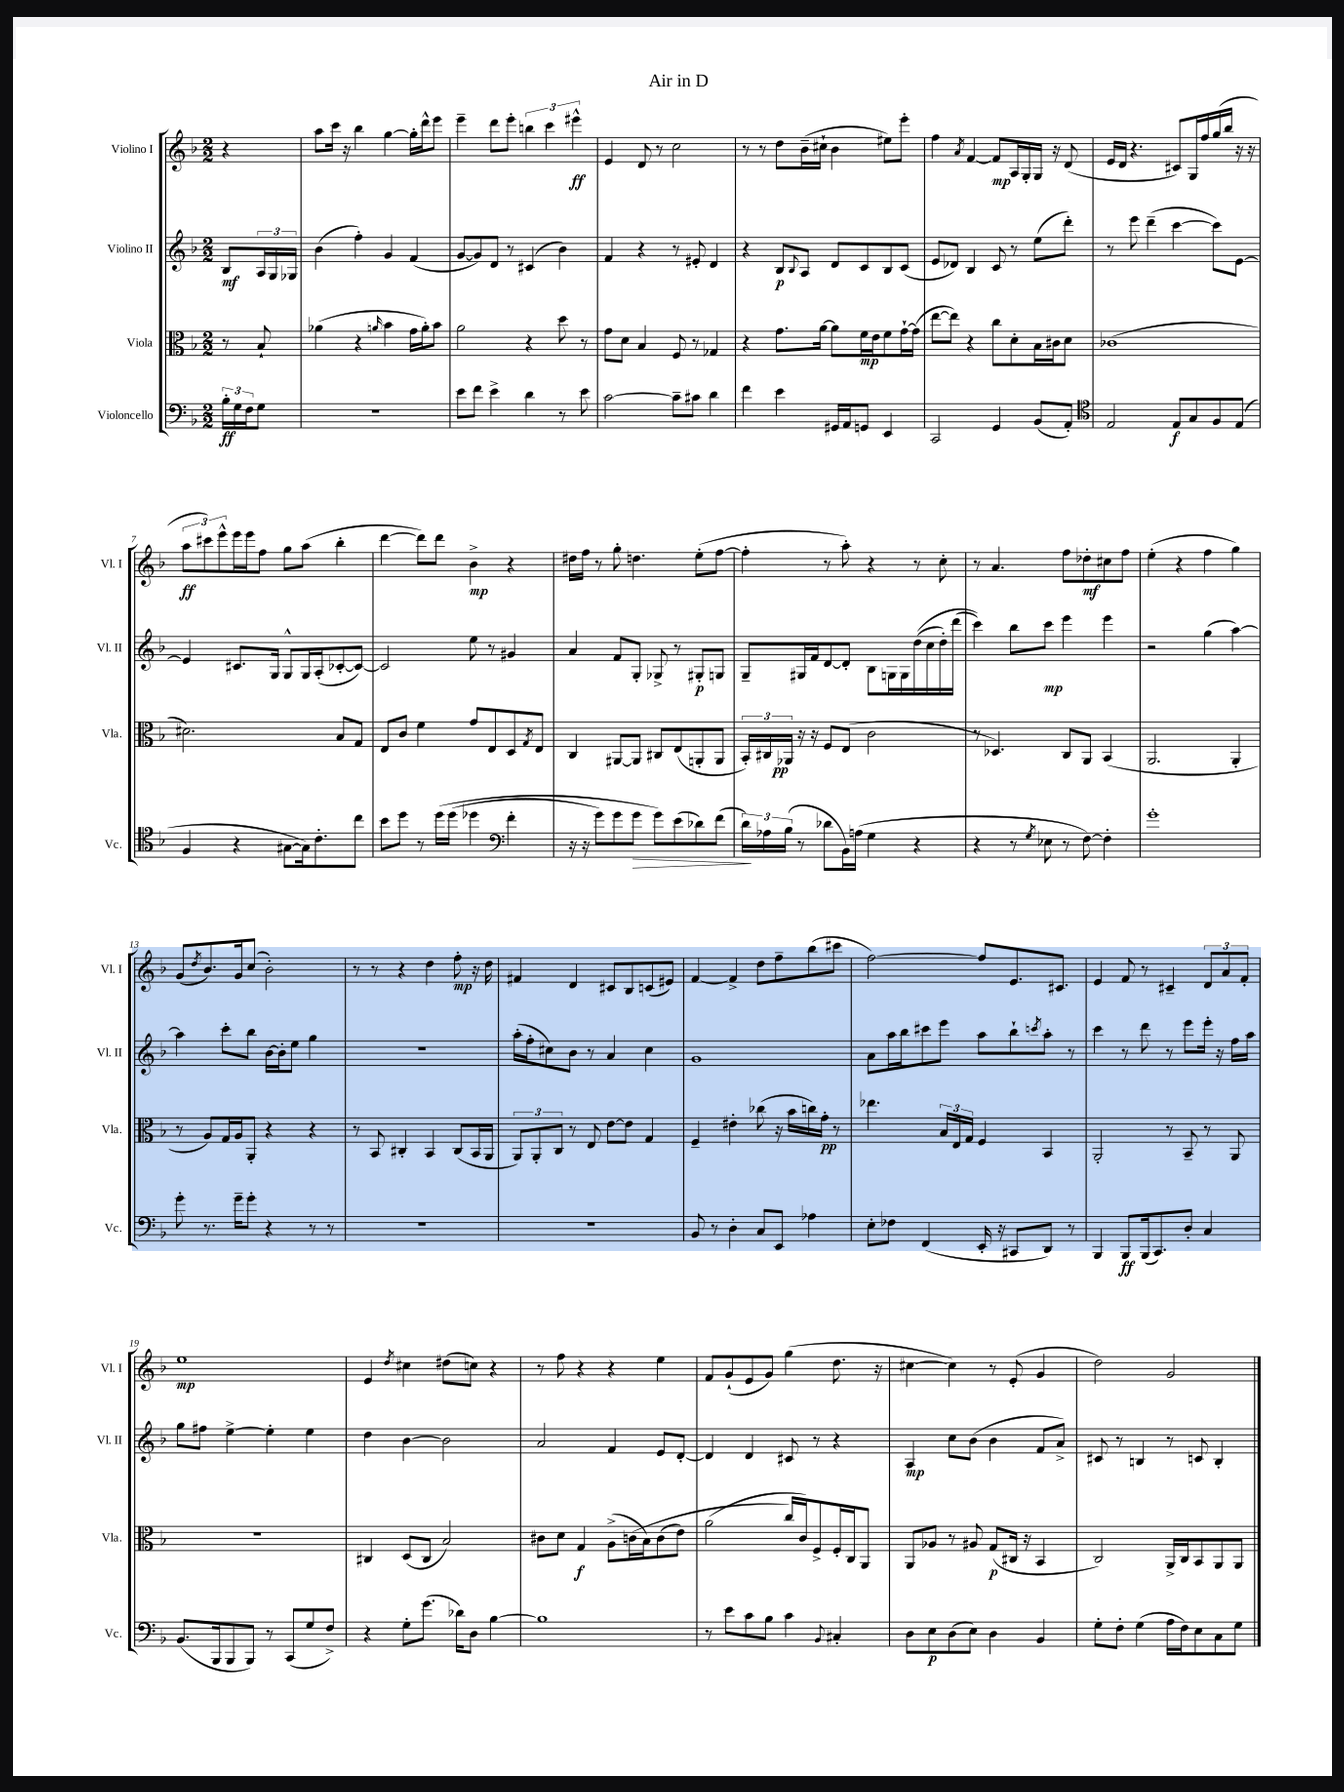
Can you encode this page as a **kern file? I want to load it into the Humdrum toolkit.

**kern	**kern	**kern	**kern
*staff4	*staff3	*staff2	*staff1
*clefF4	*clefC3	*clefG2	*clefG2
*k[b-]	*k[b-]	*k[b-]	*k[b-]
*M2/2	*M2/2	*M2/2	*M2/2
24B-'\LL	8r	8B-/L	4r
24G\	.	.	.
24F\J	.	.	.
8G\J	8B-`/	24A/L	.
.	.	24G/	.
.	.	24G-/JJ	.
=	=	=	=
1r	(4a-\	(4b-\	8aa\L
.	.	.	16ccc\Jk
.	.	.	16r
.	4r	4ff'\)	4bb-\
.	16qqa/	.	.
.	4b-\	4g/	[4gg\
.	16g\LL	(4f/	16gg'\]LL
.	16a'\J)	.	16ddd^^\J
.	8b-\J	.	8eee\J
=	=	=	=
8e\L	2a\	[8g/L	4eee~\
8f\J	.	8g/])	.
4e^\	.	8d/J	8ddd\L
.	.	8r	8eee'\J
4d\	4r	(4c#/	6bb\
.	.	.	6ccc\
8r	8dd\	4b-\)	.
.	.	.	6eee#^^\
8e\	8r	.	.
=	=	=	=
[2c\	8g\L	4f/	4e/
.	8d\J	.	.
.	4B-/	4r	8d/
.	.	.	8r
8c~\]L	8F/	8r	2cc\
8c#\J	8r	8e#'/	.
4d\	4G-/	4d/	.
=	=	=	=
4f\	4r	4r	8r
.	.	.	8r
4e\	8.g\L	8B-/L	8dd\L
.	.	8qqB-/	.
.	.	8A/J	(16b-~\L
.	[16a\Jk	.	16cc#`\JJ
16GG#/LL	8a\]L	8d/L	4b-\
16AA/J	.	.	.
8GG/J	16f\L	8c/	.
.	16e\J	.	.
4EE/	8f\	8B-/	8ee#\L)
.	[16g`\L	(8c/J	8eee'\J
.	(16g\]JJ	.	.
=	=	=	=
2CC/	[8ee\L	8e/L	4ff\
.	8ee\]J)	8d-/J)	.
.	.	.	8qa/
.	4r	4B-/	[4f/
4GG/	8cc\L	8c/	8f/]L
.	8d'\	8r	16A/L
.	.	.	16G'/
(8BB-/L	16B-\L	(8ee\L	16G/JJ
.	16c#\J	.	16r
8AA'/J)	8d\J	8ddd'\J)	(8d/
=	=	=	=
*clefC4	*	*	*
2E/	(1c-	8r	16e/LL
.	.	.	16d/JJ
.	.	8eee\	4.r
.	.	(4ddd~\	.
8E/L	.	[4ccc\	8c#/L)
8G/	.	.	16G/L
.	.	.	16ff/
8F/	.	8ccc\]L)	(16gg/
.	.	.	16bb-/JJ
(8E/J	.	[8e\J	16r
.	.	.	16r
=	=	=	=
4F/	2.d#\)	4e/]	12aa\L
.	.	.	12ccc#\)
.	.	.	12eee^^\
4r	.	8.c#/L	16eee\L
.	.	.	16eee\J
.	.	.	8ff\J
.	.	16G/Jk	.
[8G#\L	.	8G^^/L	8gg\L
16G#\]k)	.	16G/L	(8aa\J
8.c'\	.	(16A'/J	.
.	8B-/L	[8c-'/	4bb-'\
8cc\J	8G/J	8c-/_J)	.
=	=	=	=
8b-\L	8E/L	2c-/]	[4ddd\
8dd\J	8c/J	.	.
8r	4f\	.	8ddd\]L)
&(16dd\LL	.	.	8ddd\J
(16dd\JJ	.	.	.
4dd-\	8g/L	8ee\	4b-^\
.	8E/	8r	.
*clefF4	*	*	*
4f'\	8D/	4g#/	4r
.	8qG/	.	.
.	8E/J	.	.
=	=	=	=
16r	4C/	4a/	16dd#\LL
16r	.	.	16ff\JJ
8g\L)	.	.	8r
8g\	[8AA#/L	8f/L	8gg'\
8g\J	8AA#/]J	8G'/J	4.dd\
8g\L&)	8C#/L	8G-^/	.
(8e\	(8E/	8r	.
8d-\)	8AA'/	8G#'/L	(8ee'\L
(8f\J	8AA/J	8G/J	[8ff\J
=	=	=	=
24d\LL)	24BB-'/LL)	8G~/L	4ff'\]
24A-\	24C#/	.	.
(24B-\JJ	24AA-/JJ	.	.
8r	16r	16G#/L	.
.	16r	16f/J	.
8d-\L	8F/L	[8d/	8r
16BB-\L)	(8E/J	8d'/]J	8aa'\)
(16A\JJ	.	.	.
4G\	2c\	8B-\L	4r
.	.	16G\L	.
.	.	16G\	.
4r	.	&((16dd\	8r
.	.	16cc\	.
.	.	16dd'\)	8cc'\
.	.	(16ddd\JJ	.
=	=	=	=
4r	8r	4ccc\)&)	8r
.	4.D-/)	.	4.a/
8r	.	8bb-\L	.
8qG/	.	.	.
8E-\	.	8ccc\J	.
8r	8C/L	4eee\	8ff\L
[8F\)	8AA/J	.	8dd-'\
4F'\]	(4BB-/	4eee\	8cc#\
.	.	.	8ff\J
=	=	=	=
1g'	2.AA/	2r	(4ee'\
.	.	.	4r
.	.	(4gg\	4ff\
.	4AA'/	[4aa\)	4gg\)
=	=	=	=
8g'\	8r	4aa\]	(8g/L
.	.	.	8qdd/
8.r	8A/L)	.	8.b-/)
.	16G/L	8ccc'\L	.
16g~\LK	16A/J	.	16g/k
8g'\J	8AA'/J	8bb-\J	(8cc/J
4r	4r	[16b-\LL	2b-'\)
.	.	16b-'\]J	.
.	.	8ee\J	.
8r	4r	4gg\	.
8r	.	.	.
=	=	=	=
1r	8r	1r	8r
.	8BB-/	.	8r
.	4C#'/	.	4r
.	4BB-/	.	4dd\
.	(8C#/L	.	8ff'\
.	16BB-/L	.	16r
.	16AA/JJ	.	16dd\
=	=	=	=
1r	12AA/L)	(16aa'\LL	4f#/
.	.	16ff'\J	.
.	12AA'/	.	.
.	.	8cc#\)	.
.	12C/J	.	.
.	8r	8b-\J	4d/
.	8E/	8r	.
.	[8e\L	4a/	8c#/L
.	8e\]J	.	8B-/
.	4G/	4cc#\	(8c/
.	.	.	8e#/J)
=	=	=	=
8BB-/	4F~/	1g	[4f/
8r	.	.	.
4D'\	4e#'\	.	4f^/]
8C/L	(8cc-\	.	8dd\L
8EE/J	16r	.	8ff~\
.	16b-\LL	.	.
4A-\	16cc\)	.	(8bb-\
.	16g'\JJ	.	.
.	8r	.	8ccc#\J
=	=	=	=
8E'\L	4.ee-\	8a\L	[2ff\)
8F-\J	.	16aa\L	.
.	.	16bb-\J	.
(4FF/	.	8ccc#\	.
.	24B-/LL	8eee\J	.
.	24E/	.	.
.	24G/JJ	.	.
16EE'/	4F/	8aa\L	8ff/]L
16r	.	.	.
8CC#/L	.	8bb-`\	8.e/
.	.	8qccc/	.
8DD/J)	4BB-/	8aa'\J	.
.	.	.	8.c#/J
8r	.	8r	.
=	=	=	=
4BBB-/	2AA'/	4ccc\	4e/
8BBB-/L	.	8r	8f/
(16BBB-/k	.	8ddd\	8r
8.CC/)	.	.	.
.	8r	8r	4c#~/
8D'/J	8BB-~/	8eee\L	.
4C/	8r	16eee'\Jk	12d/L
.	.	16r	.
.	.	.	12a/
.	8AA/	16ff\LL	.
.	.	.	12f'/J
.	.	16aa\JJ	.
=	=	=	=
(8.BB-/L	1r	8gg\L	1ee
.	.	8ff#\J	.
16BBB-/k	.	.	.
8BBB-/	.	[4ee^\	.
8BBB-/J)	.	.	.
8r	.	4ee'\]	.
(8CC/L	.	.	.
8G/	.	4ee\	.
8F^/J)	.	.	.
=	=	=	=
4r	4C#/	4dd\	4e/
.	.	.	8qdd/
8G'\L	(8D/L	[4b-\	4cc#\
(8.g\J	8C#/J	.	.
.	2B-/)	2b-\]	(8dd#\L
16d-\LK)	.	.	.
8D\J	.	.	8cc\J)
[4B-\	.	.	4r
=	=	=	=
1B-]	8c#\L	2a/	8r
.	8d\J	.	8ff\
.	4G/	.	4r
.	(8A^\L	4f/	4r
.	&(16c\L	.	.
.	16B-\J)	.	.
.	(8c\	8e/L	4ee\
.	8e\J)	[8d'/J	.
=	=	=	=
8r	(2a\	4d/]	8f/L
8e\L	.	.	(8g`/
8c\	.	4d/	8e/
8B-\J	.	.	8g/J)
4c\	16cc/LL&)	8c#/	(4gg\
.	16c/J)	.	.
.	8F^/	8r	.
8qqBB-/	.	.	.
4C#'/	16F'/L	4r	8.dd\
.	16C/J	.	.
.	8AA/J	.	.
.	.	.	16r
=	=	=	=
8D\L	8AA/L	4A/	[4cc#\
8E\	8A-/J	.	.
(8D\	8r	8cc\L	4cc#\])
8E\J)	8A#/	(8b-\J	.
4D\	(8G/L	4b-\	8r
.	16C#/Jk	.	(8e'/
.	16r	.	.
4BB-/	4BB-/	8f/L	4g/
.	.	8a^/J)	.
=	=	=	=
8G'\L	2C/)	8c#/	2dd\)
8F'\J	.	8r	.
(4G\	.	4B/	.
16A\LL	16AA^/LL	8r	2g/
16F\J)	16C/J	.	.
8E\	8BB-/	8c/	.
8C\	8AA/	4B'/	.
8G\J	8AA/J	.	.
==	==	==	==
*-	*-	*-	*-
